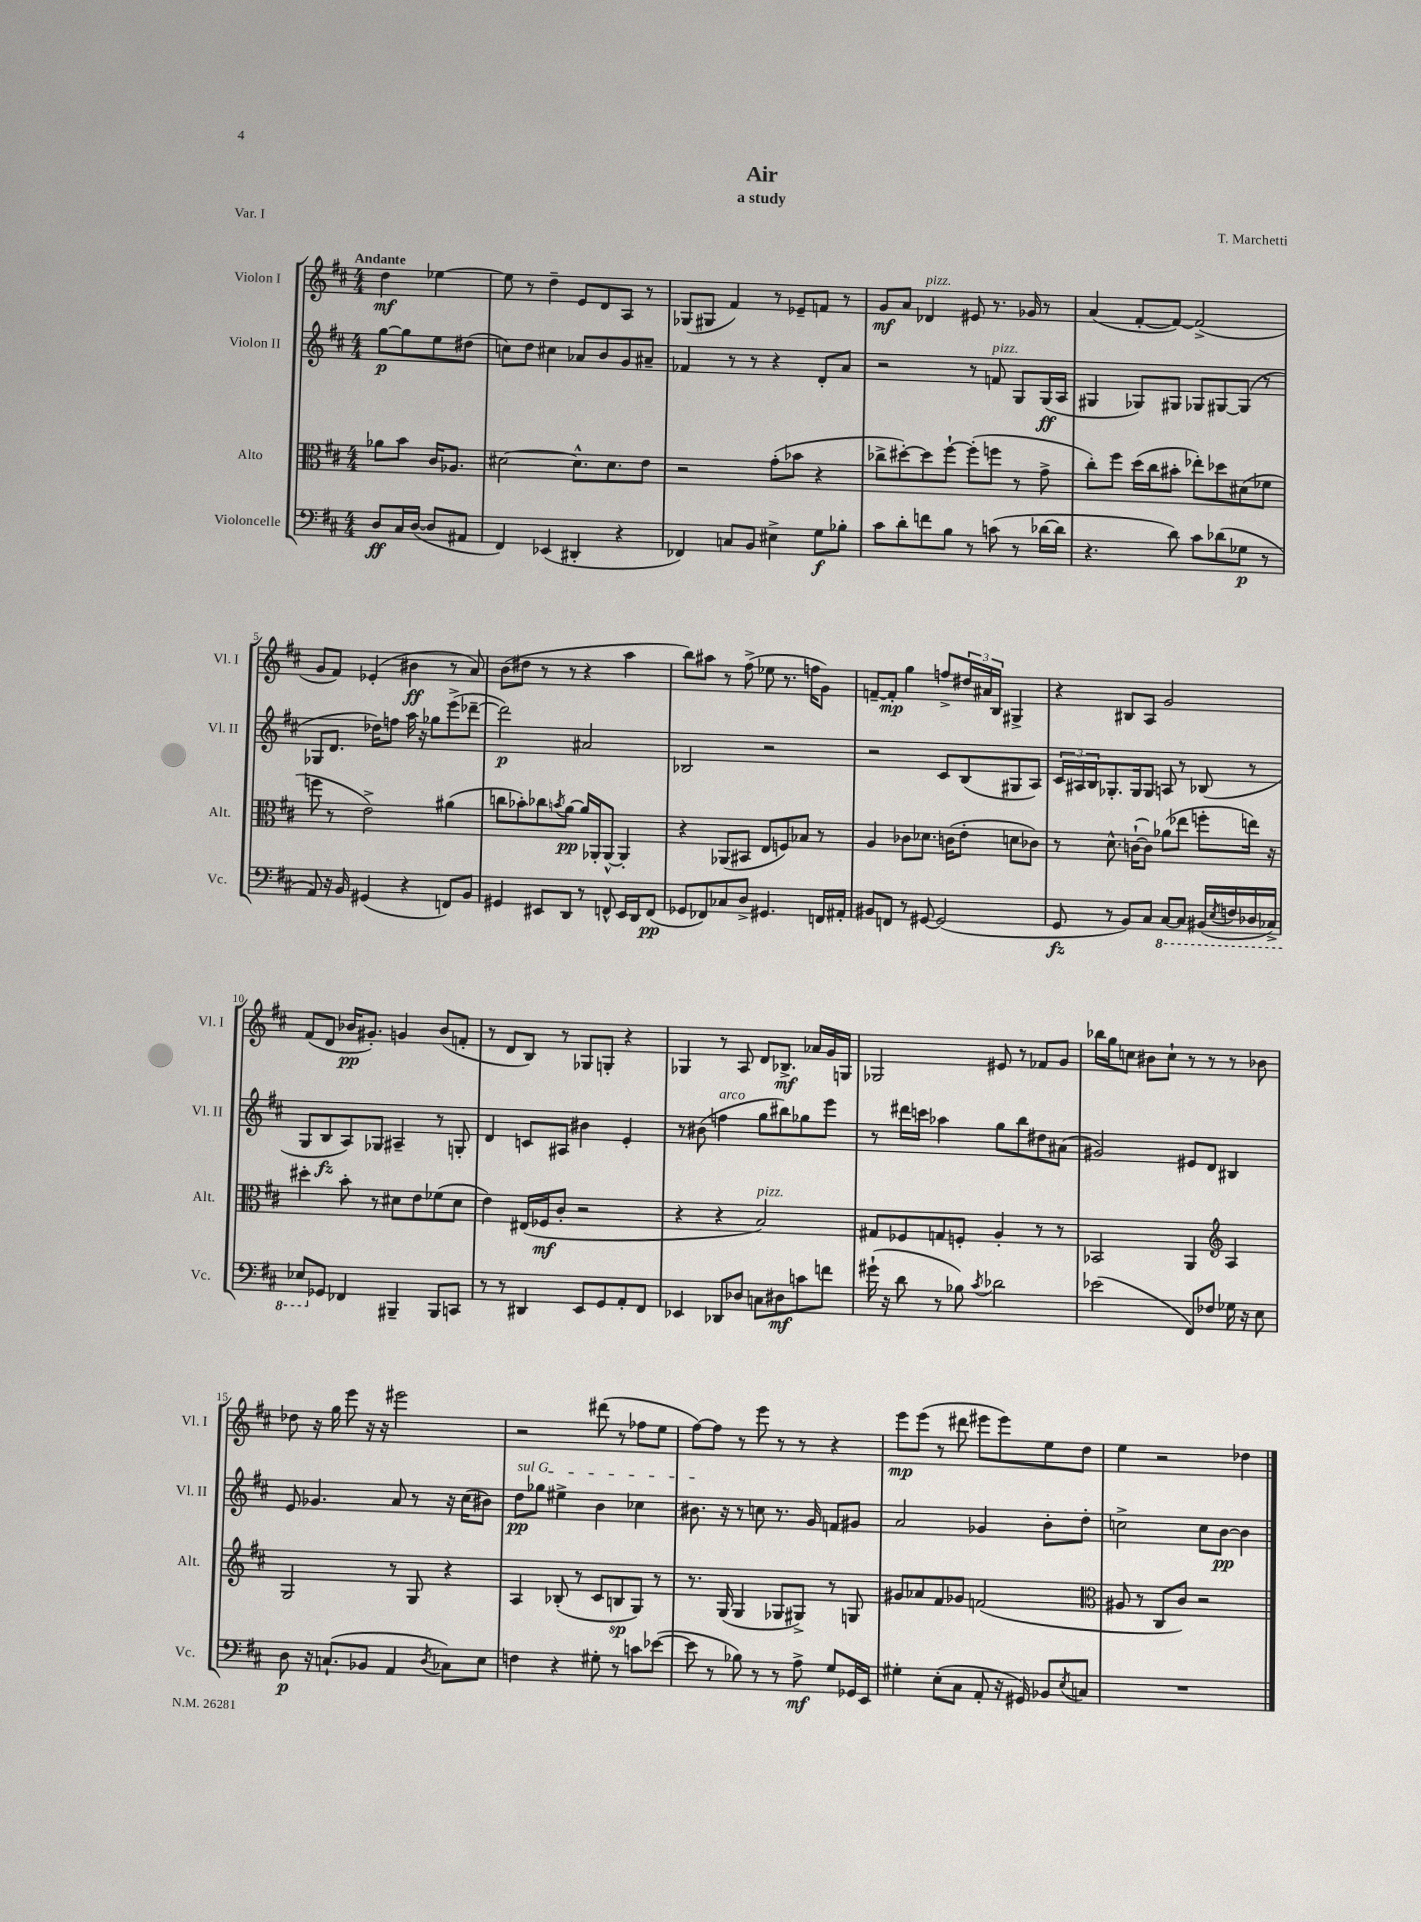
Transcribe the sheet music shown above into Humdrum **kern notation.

**kern	**kern	**kern	**kern
*staff4	*staff3	*staff2	*staff1
*clefF4	*clefC3	*clefG2	*clefG2
*k[f#c#]	*k[f#c#]	*k[f#c#]	*k[f#c#]
*M4/4	*M4/4	*M4/4	*M4/4
8D	8a-	[8gg	4dd
16C#	8b	8gg]	.
([16D	.	.	.
8D]	16c#	8ee	[4ee-
.	8.A-	.	.
8AA#	.	(8dd#	.
=	=	=	=
4FF#)	[2d#	8cc)	8ee-]
.	.	8dd	8r
(4EE-	.	4cc#	4dd~
4DD#'	8.d#^^]	8a-	8e
.	.	8b	8d
.	8.d#	.	.
4r	.	8g	8A
.	8e	8a#~	8r
=	=	=	=
4FF-)	2r	4f-	(8G-
.	.	.	8G#
8C	.	8r	4f#)
8BB	.	8r	.
4E#^	(8g'	4r	8r
.	8b-	.	8e-~
8G	4r	8d'	8f
8B-'	.	8a	8r
=	=	=	=
8c#	8cc-^	2r	8g
8d'	[8dd#')	.	8a
8f	8dd#]	.	4d-
8B	[8ff#`	.	.
8r	(8ff#']	8r	8e#
(8c	8ff	8f	8.r
8r	8r	8G	.
.	.	.	16g-
[16d-	8g^	(16G	8r
16d-]	.	16A	.
=	=	=	=
4.r	8cc#')	4G#	(4a
.	8ff#	.	.
.	(16dd	8G-)	[8f#'
.	16cc#	.	.
8d)	8b#'	8G#	8f#_)
8c#	8ee-')	8G-	(2f#^]
(8d-	8dd-	[8G#	.
8G-	(8d#	(8G#]	.
8r	8f-	8r	.
=	=	=	=
8AA)	8ff	8G-	8g
16r	8r	8.d	8f#)
16BB	.	.	.
(4GG#	2e^)	.	(4e-'
.	.	16dd-)	.
.	.	8ff	.
4r	.	16aa	4b#
.	.	16r	.
.	.	8gg-	.
8FF)	(4a#	(8eee^	8r
8BB	.	[8ddd-~	8a)
=	=	=	=
4GG#	8cc	2ddd-])	(8b
.	8b-')	.	8dd#
8EE#	8cc-	.	8r
.	8qb	.	.
8DD	[8a	.	8r
8r	16a]	2a#	4r
.	16AA-'	.	.
8FF^^	[8AA-^^	.	.
16EE#	4AA-']	.	4aa
16DD	.	.	.
(8FF	.	.	.
=	=	=	=
8GG-	4r	2B-	8bb)
8FF-)	.	.	8aa#
8C-	(8AA-	.	8r
8D^	8BB#	.	(8ff#^
4.GG#	8E	2r	8ee-
.	8F)	.	8.r
.	8B-	.	.
.	.	.	16ff
16FF	8r	.	8g)
16AA#'	.	.	.
=	=	=	=
8BB#	4A	2r	[8f~
8FF	.	.	8f']
8r	8c-	.	4gg
[8GG#	8.d-	.	.
(2GG#]	.	8c#	8ff^
.	(16c	.	.
.	8e'	(8B	24dd#
.	.	.	24a#
.	.	.	24B
.	8d	8G#	4G#^
.	8c-)	8A)	.
=	=	=	=
8GG	8r	24c#	4r
.	.	24A#	.
.	.	24B	.
8r	8.d^^	8.G-'	.
8BB)	.	.	8B#
.	([16c`	16G-	.
8C#	8c])	8G-	8A
[8CC#	(8a-	8A	2g
8CC#]	8ee-	8r	.
(16BBB#	8ff'	(8B-	.
8qEE	.	.	.
16FF	.	.	.
16DD-	16ee)	8r	.
16CC-^)	16r	.	.
=	=	=	=
8EE-	4dd#'	8G	(8f#
8GG-	.	8B	8d
4FF-	8b'	8A)	16b-
.	.	.	8.g#')
.	8r	8G-	.
4BBB#~	8d#	4A#~	4g
.	8e	.	.
8BBB#	(8f-	8r	(8b-
8CC	8d#	8G'	8f'
=	=	=	=
8r	4e)	4d	8r
8r	.	.	8d
4DD#	(16E#	8c	8B)
.	16F-	.	.
.	8c#'	8A#	8r
8EE	2r	4b#	8G-
8GG	.	.	8G'
8AA'	.	4e'	4r
8FF#	.	.	.
=	=	=	=
4EE-	4r	8r	4G-
.	.	(8b#	.
8DD-	4r	4ff	8r
8D-	.	.	8A
8C	2B)	8gg	8d
8D#	.	8bb#)	8.B-^
8c	.	8gg-	.
.	.	.	16a-
8f	.	8eee	16g
.	.	.	16G
=	=	=	=
(16g#`	8G#	8r	2G-
16r	.	.	.
8d	8F-	16ddd#	.
.	.	16ccc	.
8r	8G	4aa-	.
8B-)	8F'	.	.
8qc#	.	.	.
2d-	4A'	8gg	8e#
.	.	8bb	8r
.	8r	8dd#	8f-
.	8r	(8a#	8g
=	=	=	=
(2e-	2BB-	2g#)	16bb-
.	.	.	16gg
.	.	.	8cc
.	.	.	8b#
.	.	.	8cc`
8FF#)	4AA	8e#	8r
8F-	.	8d	8r
*	*clefG2	*	*
16G-	4A	4B#	8r
16r	.	.	.
8E	.	.	8b-
=	=	=	=
8D	2G	8e	8dd-
16r	.	4.g-	16r
(8.C`	.	.	16gg
.	.	.	8eee
8BB-	.	.	16r
.	.	.	16r
4AA	8r	8a	2eee#
.	8G	8r	.
8qD	.	.	.
8C-)	4r	16r	.
.	.	(16cc#	.
8E	.	8b#)	.
=	=	=	=
4F	4A	8dd	2r
.	.	8gg-	.
4r	(8B-'	4ee#^	.
.	8r	.	.
8G#'	8c#	4b	(8ddd#
8r	8B	.	8r
8c	8G)	4cc-	8ff-
([8e-	8r	.	8ee
=	=	=	=
8e-]	8.r	8.b#	[8ff#)
8r	.	.	8ff#]
.	(16G	16r	.
8B-)	4G	8r	8r
8r	.	8cc	8eee
8r	8G-	8.r	8r
8A^	8G#^)	.	8r
.	.	16g	.
8G	8r	8f	4r
16GG-	8G	8g#	.
16EE	.	.	.
=	=	=	=
4G#'	8g#	2a	8eee
.	8a-	.	(8eee
(8E'	8f#	.	8r
8C#	8g-	.	8ddd#
8AA'	(2f	4g-	8eee#
16r	.	.	8eee#)
16GG#)	.	.	.
8BB-	.	8b'	8ee
8qE	.	.	.
8C	.	8dd'	8dd
=	=	=	=
*	*clefC3	*	*
1r	8A#	2cc^	4ee
.	8r	.	.
.	8C#	.	2r
.	8c#)	.	.
.	2r	8cc	.
.	.	[8b	.
.	.	4b]	4dd-
==	==	==	==
*-	*-	*-	*-
